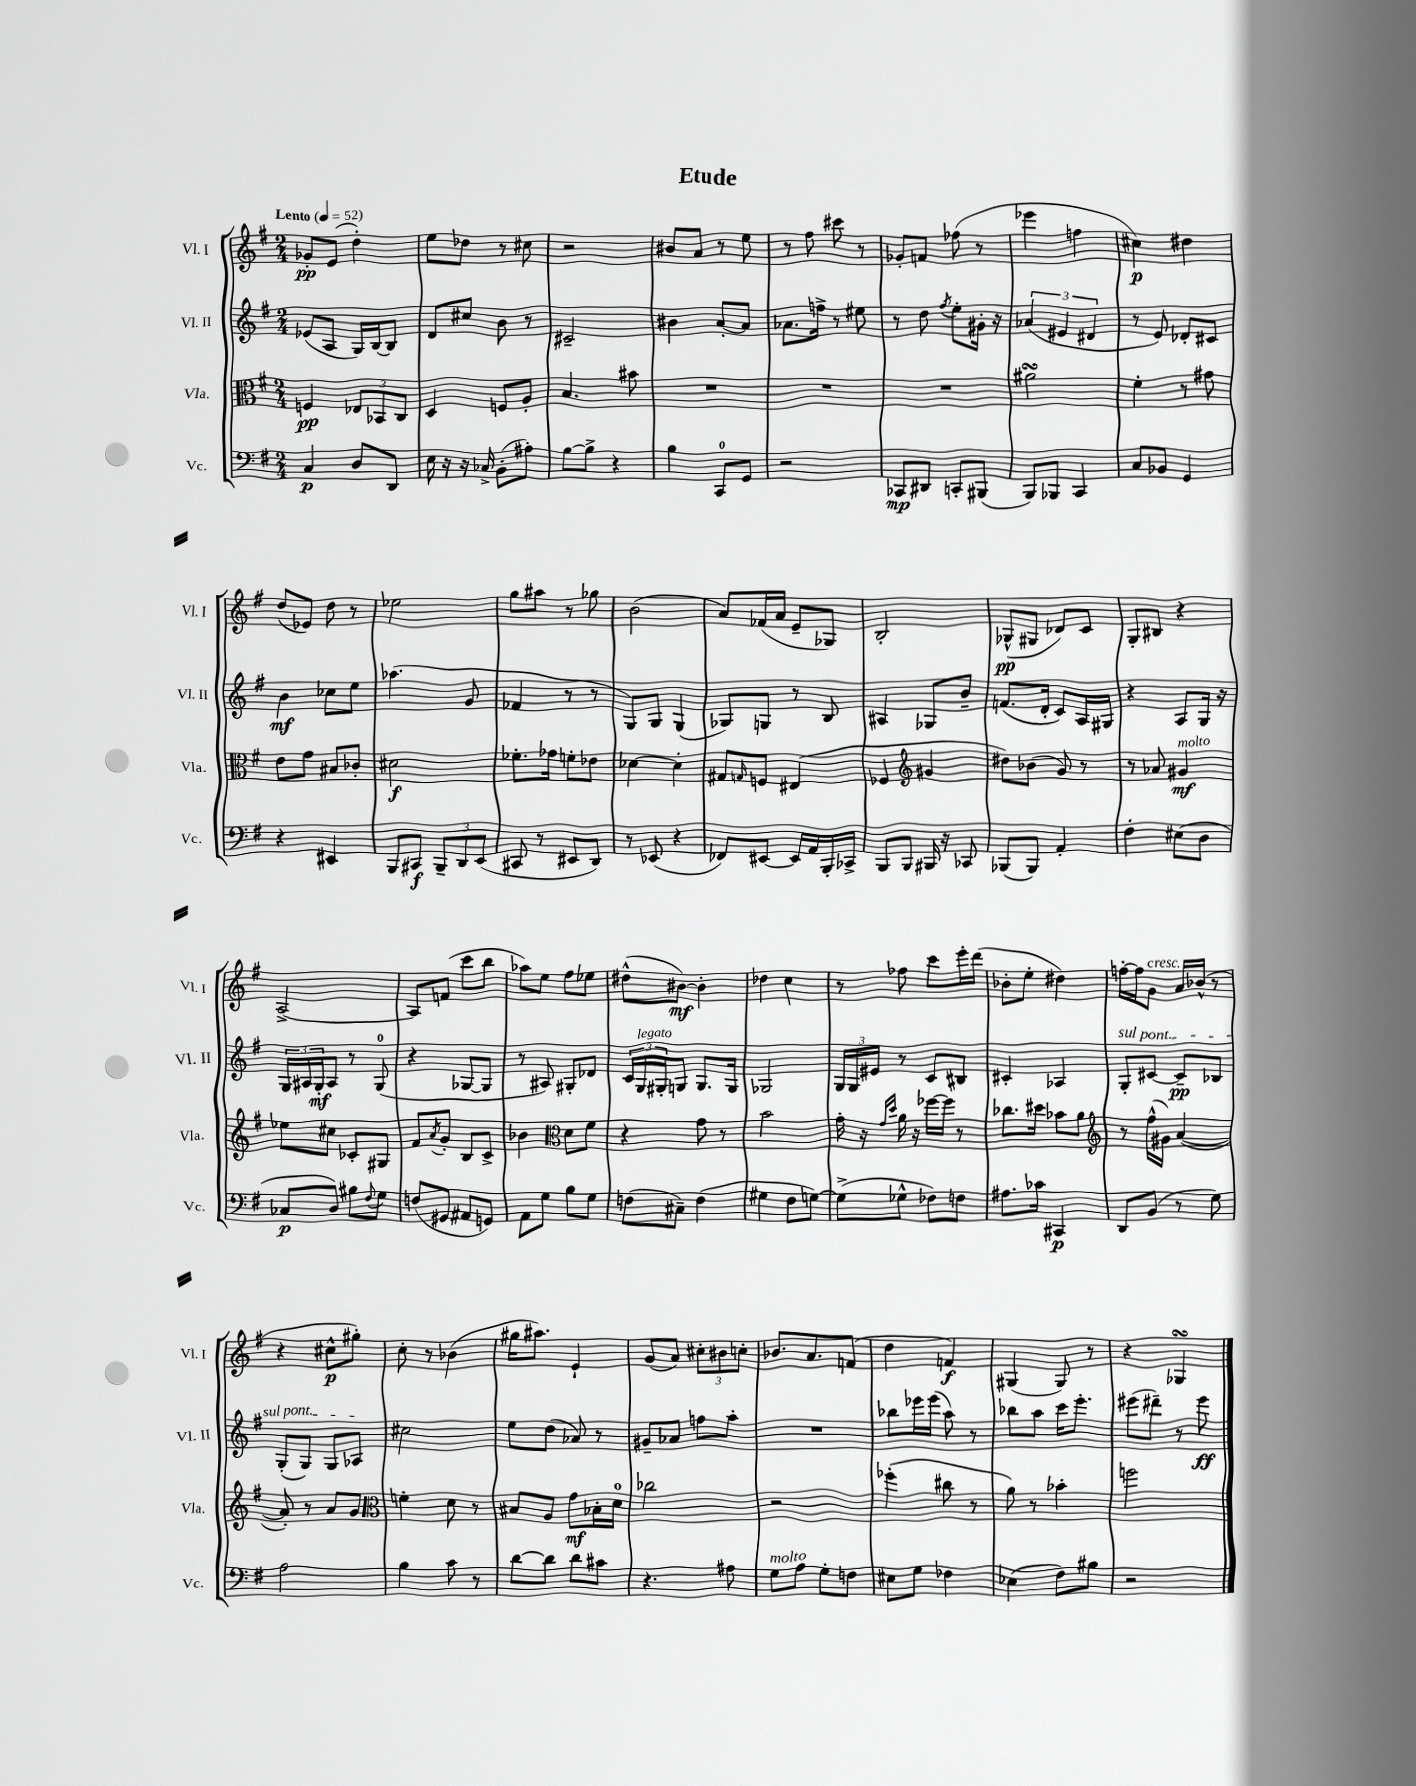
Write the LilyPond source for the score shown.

\header { title = "Etude" }
<<
\new StaffGroup <<
\new Staff = "s0" \with { instrumentName = "Vl. I" shortInstrumentName = "Vl. I" } {
    \clef treble \key g \major \numericTimeSignature \time 2/4 \tempo "Lento" 4 = 52
    ges'8-.\pp e'8( d''4-.) |
    e''8 des''8 r8 cis''8 |
    r2 |
    bis'8 a'8 r8 e''8 |
    r8 fis''8 cis'''8 r8 |
    ges'8-. f'8 fes''8( r8 |
    ees'''4 f''4 |
    cis''4\p) dis''4 |
    d''8( ees'8) d''8 r8 |
    ees''2 |
    g''8 ais''8 r8 ges''8 |
    b'2( |
    a'8) fes'16( a'16 e'8-- ges8) |
    b2-. |
    ges8-^\pp( gis8 des'8) c'8 |
    g8-. bis8 r4 |
    a2~-> |
    a8 f'8( c'''8 b''8 |
    aes''8) e''8 fis''8 ees''8 |
    dis''8-^( bis'8~\mf) bis'4-. |
    des''4 c''4 |
    r8 fes''8 c'''8 e'''16-. d'''16( |
    bes'8-. e''8-. dis''4) |
    f''16~-. f''16 g'8^\markup { \italic "cresc." } a'16 bes'16-^( r8 |
    r4 cis''8-^\p gis''8-.) |
    c''8-. r8 bes'4( |
    gis''16 ais''8.) e'4-! |
    g'8( a'8) \tuplet 3/2 { cis''8-. bis'8 c''8-. } |
    bes'8. a'8. f'8( |
    d''4 f'4\f) |
    gis4( gis8) r8 |
    r4 ges4\turn \bar "|." |
}
\new Staff = "s1" \with { instrumentName = "Vl. II" shortInstrumentName = "Vl. II" } {
    \clef treble \key g \major \numericTimeSignature \time 2/4
    ees'8( a8 g16) b16~ b8 |
    d'8 cis''8 b'8 r8 |
    cis'2-- |
    bis'4 a'8~-. a'8 |
    aes'8. f''16-> r8 eis''8 |
    r8 d''8 \acciaccatura { fis''8 } e''8-. gis'16-. r16 |
    \tuplet 3/2 { aes'4( eis'4 dis'4 } |
    r8 e'8) des'8-. cis'8 |
    b'4\mf ces''8 e''8 |
    aes''4.( g'8 |
    fes'4 r8 r8 |
    g8) g8 g4( |
    ges8) g8 r8 b8 |
    ais4 ges8 b'8-- |
    f'8.( d'16-. c'8) a16 gis16 |
    r4 a8 g16 r16 |
    \tuplet 3/2 { g16 ais16 g16-.\mf } ais8 r8 g8-0( |
    r4 ges8~ ges8 |
    r8 ais8) gis8-. des'8 |
    \tuplet 3/2 { c'16 g16^\markup { \italic "legato" } gis16-. } g8 g8. g16 |
    ges2 |
    \tuplet 3/2 { g16 g16 eis'16 } r8 c'8 bis8 |
    cis'4-. aes4 |
    \once \override TextSpanner.bound-details.left.text = \markup { \italic "sul pont." } g8-.\startTextSpan cis'8~ cis'8--\pp bes8 |
    g8-.( g8) g8 aes8\stopTextSpan |
    cis''2 |
    e''8 d''8( aes'8) r8 |
    gis'8-- aes'8 f''8 a''8-. |
    R2 |
    bes''8 ees'''16 ees'''16( a''8) r8 |
    bes''8 a''8 c'''16 e'''8.-. |
    eis'''8( dis'''8--) r8 eis'''8\ff \bar "|." |
}
\new Staff = "s2" \with { instrumentName = "Vla." shortInstrumentName = "Vla." } {
    \clef alto \key g \major \numericTimeSignature \time 2/4
    f4\pp \tuplet 3/2 { ees8 bes,8 c8 } |
    d4 f8 a8-. |
    b4. bis'8 |
    R2 |
    R2 |
    R2 |
    ais'2\turn |
    fis'4-. r8 gis'8 |
    e'8 g'8 bis8 ces'8-. |
    dis'2\f |
    fes'8.-. ges'16 f'8-. ees'8 |
    des'4~ des'4-. |
    gis8 \grace { g16 } f8 eis4( |
    fes4 \clef treble gis'4 |
    dis''8) bes'8( g'8) r8 |
    r8 aes'8 gis'4\mf^\markup { \italic "molto" } |
    ees''8 cis''8 ces'8-. gis8 |
    fis'8 \acciaccatura { a'8 } g'8-. b8 c'8-> |
    bes'4 \clef alto d'8 fis'8 |
    r4 g'8 r8 |
    b'2 |
    g'16-. r16 \grace { g'16 d''16 } a'16 r16 fes''16~ fes''16 r8 |
    ces''8. dis''16 bes'8 a'8 |
    \clef treble r8 fis''16-^( gis'16) a'4~( |
    a'8-.) r8 a'8 g'8 |
    \clef alto f'4-. d'8 r8 |
    bis8 a8 g'8\mf bes16-. d'16-0 |
    ces''2 |
    r2 |
    fes''4-.( cis''8 r8 |
    a'8) r8 bes'4-. |
    f''2 \bar "|." |
}
\new Staff = "s3" \with { instrumentName = "Vc." shortInstrumentName = "Vc." } {
    \clef bass \key g \major \numericTimeSignature \time 2/4
    c4\p d8 d,8 |
    e16 r16 r16 ces16-> b,8-.( ais8-.) |
    b8~ b8-> r4 |
    b4 c,8-0 g,8 |
    r2 |
    ces,8\mp dis,8 c,8-. bis,,8( |
    b,,8) bes,,8 c,4 |
    c8 bes,8 g,4 |
    r4 eis,4 |
    b,,8 cis,8\f \tuplet 3/2 { b,,8-- d,8 e,8( } |
    cis,8 r8 eis,8 d,8) |
    r8 ees,8( r4 |
    fes,8) eis,8~ eis,16 a,16 b,,16-. ces,16-> |
    b,,8 b,,8 bis,,16 r16 ces,8 |
    bes,,8( bes,,8) a,4-. |
    fis4-. eis8( d8 |
    ces8\p d8) bis8 \appoggiatura { fis8 } g8 |
    f8( gis,8 ais,8 g,8) |
    a,8 g8 b8 g8 |
    f8( cis8--) f4( |
    gis4 fis8 g8~) |
    g8->( ges8-^ fes8) f8 |
    ais8. ces'16 cis,4\p |
    d,8 b,8( r8 g8) |
    a2 |
    b4 c'8 r8 |
    d'8~ d'8 d'8 cis'8 |
    r4. ais8 |
    g8^\markup { \italic "molto" } a8 g8-. f8 |
    eis8 g8 fes4 |
    ees4( fis8) bis8 |
    r2 \bar "|." |
}
>>
>>
\layout { \context { \Score \remove "Bar_number_engraver" } }
